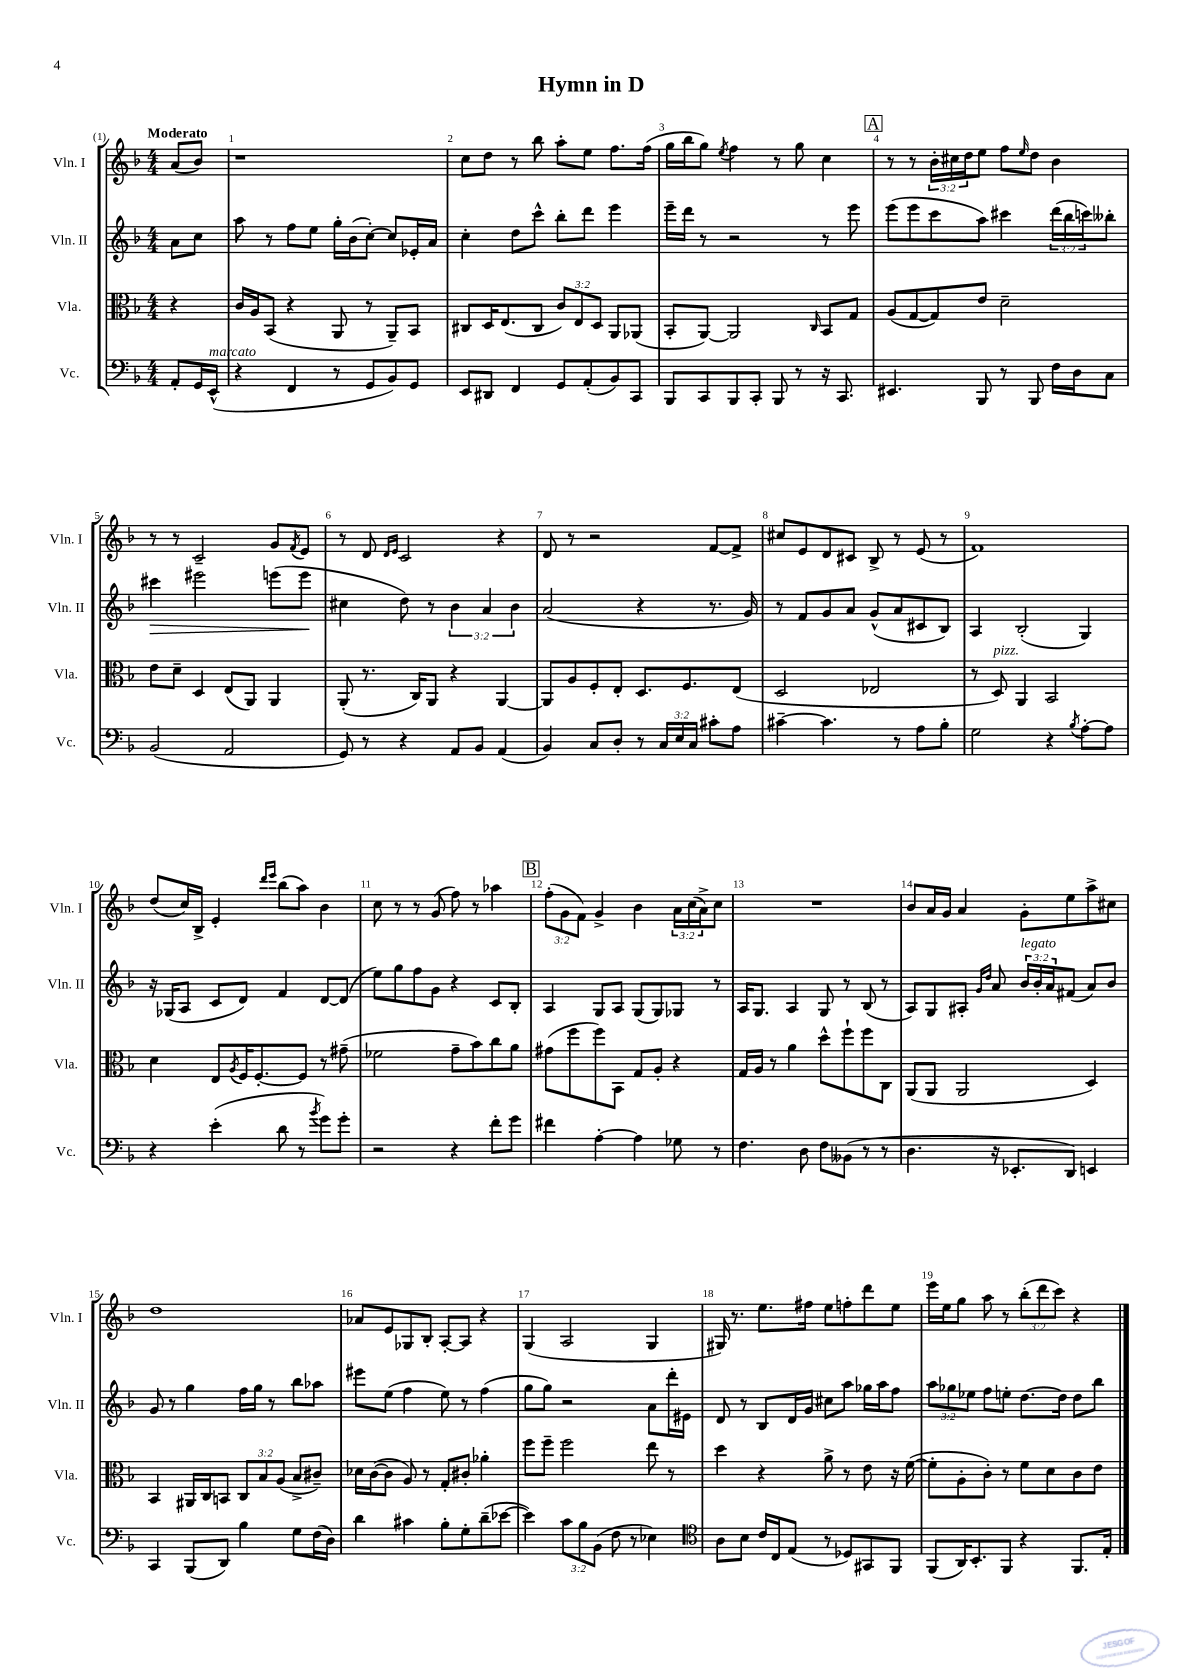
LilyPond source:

\header { title = "Hymn in D" }
<<
\new StaffGroup <<
\new Staff = "s0" \with { instrumentName = "Vln. I" shortInstrumentName = "Vln. I" } {
    \clef treble \key f \major \numericTimeSignature \time 4/4 \override Staff.TupletNumber.text = #tuplet-number::calc-fraction-text \partial 4 \tempo "Moderato"
    a'8( bes'8) |
    r1 |
    c''8 d''8 r8 bes''8 a''8-. e''8 f''8. f''16( |
    g''16 bes''16 g''8) \acciaccatura { e''8 } f''4 r8 g''8 c''4 |
    \mark \markup { \box "A" } r8 r8 \tuplet 3/2 { bes'16-. cis''16 d''16 } e''8 f''8 \grace { e''16 } d''8 bes'4 |
    r8 r8 c'2-- g'8 \acciaccatura { f'8 } e'8 |
    r8 d'8 \grace { d'16 e'16 } c'2 r4 |
    d'8 r8 r2 f'8~ f'8-> |
    cis''8 e'8 d'8 cis'8 bes8-> r8 e'8( r8 |
    f'1) |
    d''8( c''16) bes16-> e'4-. \grace { d'''16 e'''16 } bes''8( a''8) bes'4 |
    c''8 r8 r8 g'8( f''8) r8 aes''4 |
    \mark \markup { \box "B" } \tuplet 3/2 { f''8-.( g'8 f'8) } g'4-> bes'4 \tuplet 3/2 { a'16 c''16( a'16->) } c''8 |
    R1 |
    bes'8 a'16 g'16 a'4 g'8-. e''8 a''8-> cis''8 |
    d''1 |
    aes'8 e'8 ges8 bes8-. a8~-. a8 r4 |
    g4( a2 g4 |
    gis16) r8. e''8. fis''16 e''8 f''8-. d'''8 e''8 |
    e'''16 e''16 g''8 a''8 r8 \tuplet 3/2 { bes''8-.( d'''8 c'''8) } r4 \bar "|." |
}
\new Staff = "s1" \with { instrumentName = "Vln. II" shortInstrumentName = "Vln. II" } {
    \clef treble \key f \major \numericTimeSignature \time 4/4 \override Staff.TupletNumber.text = #tuplet-number::calc-fraction-text \partial 4
    a'8 c''8 |
    a''8 r8 f''8 e''8 g''16-. bes'16( c''8~-.) c''8 ees'16-. a'16 |
    c''4-. d''8 c'''8-^ bes''8-. d'''8 e'''4 |
    e'''16-- d'''16 r8 r2 r8 e'''8 |
    \mark \markup { \box "A" } e'''8( e'''8 c'''8 a''8) cis'''4 \tuplet 3/2 { d'''16( bes''16 c'''16) } beses''8-. |
    cis'''4\> eis'''2 e'''8( e'''8\! |
    cis''4 d''8) r8 \tuplet 3/2 { bes'4 a'4 bes'4 } |
    a'2( r4 r8. g'16) |
    r8 f'8 g'8 a'8 g'8-^( a'8 cis'8 bes8) |
    a4 bes2-.( g4) |
    r16 ges16( a8 c'8 d'8) f'4 d'8~ d'8( |
    e''8) g''8 f''8 g'8 r4 c'8 bes8-. |
    \mark \markup { \box "B" } a4 g8 a8 g8( g8) ges8 r8 |
    a16 g8. a4 g8 r8 bes8( r8 |
    a8) g8 ais8-. \grace { g'16 d''16 } a'8 \tuplet 3/2 { bes'16^\markup { \italic "legato" } bes'16-. a'16 } fis'8( a'8) bes'8 |
    g'8 r8 g''4 f''16 g''16 r8 bes''8 aes''8 |
    eis'''8 e''8( f''4 e''8) r8 f''4( |
    g''8 g''8) r2 a'8 d'''16-. eis'16 |
    d'8 r8 bes8 d'16 g'16 cis''8 a''8 ges''16 a''16 f''8 |
    \tuplet 3/2 { a''8 ges''8 ees''8 } f''8 e''8-. d''8.~ d''16 d''8 bes''8 \bar "|." |
}
\new Staff = "s2" \with { instrumentName = "Vla." shortInstrumentName = "Vla." } {
    \clef alto \key f \major \numericTimeSignature \time 4/4 \override Staff.TupletNumber.text = #tuplet-number::calc-fraction-text \partial 4
    r4 |
    c'16 a16 bes,8( r4 a,8 r8 a,8--) bes,8 |
    cis8 d16 e8.( cis8 \tuplet 3/2 { c'8) e8 d8 } a,8 aes,8( |
    bes,8-. a,8~) a,2 \grace { c16 } bes,8 g8 |
    \mark \markup { \box "A" } a8( g8~ g8) e'8 d'2-- |
    e'8 d'8-- d4 e8( a,8) a,4 |
    a,8-.( r8. c16) a,8 r4 a,4~ |
    a,8 a8 f8-. e8-. d8. f8. e8( |
    d2 ees2 |
    r8 d8^\markup { \italic "pizz." }) a,4 bes,2 |
    d'4 e8 \acciaccatura { a8 } f16 f8.~-. f8 r8 gis'8--( |
    fes'2 g'8-- bes'8) c''8 a'8 |
    \mark \markup { \box "B" } gis'8( f''8 f''8) bes,8 g8 a8-. r4 |
    g16 a16 r8 a'4 d''8-^ f''8-! f''8 c8 |
    a,8( a,8 a,2 d4) |
    bes,4 ais,16 c16 b,8 \tuplet 3/2 { c8 bes8 a8( } bes8-> cis'8--) |
    des'16 c'16~( c'8 a8) r8 g8-. cis'8-. aes'4-. |
    f''8 f''8-- f''2 e''8 r8 |
    d''4 r4 a'8-> r8 e'8 r16 f'16~( |
    f'8-. a8-. c'8-.) r8 f'8 d'8 c'8 e'8 \bar "|." |
}
\new Staff = "s3" \with { instrumentName = "Vc." shortInstrumentName = "Vc." } {
    \clef bass \key f \major \numericTimeSignature \time 4/4 \override Staff.TupletNumber.text = #tuplet-number::calc-fraction-text \partial 4
    a,8-. g,16 e,16-^^\markup { \italic "marcato" }( |
    r4 f,4 r8 g,8 bes,8) g,8 |
    e,8 dis,8 f,4 g,8 a,8-.( bes,8) c,8 |
    bes,,8 c,8 bes,,8 c,8-. bes,,8 r8 r16 c,8. |
    \mark \markup { \box "A" } eis,4. bes,,8 r8 bes,,8 f16 d16 c8 |
    bes,2( a,2 |
    g,8) r8 r4 a,8 bes,8 a,4( |
    bes,4) c8 d8-. r8 \tuplet 3/2 { c16 e16 c16 } cis'8-. a8 |
    cis'4~-- cis'4. r8 a8 bes8-. |
    g2 r4 \acciaccatura { bes8 } a8~-. a8 |
    r4 e'4-.( d'8 r8 \acciaccatura { bes'8 } g'8) g'8-. |
    r2 r4 f'8-. g'8 |
    \mark \markup { \box "B" } fis'4 a4~-. a4 ges8 r8 |
    f4. d8 f8 beses,8( r8 r8 |
    d4. r16 ees,8.-. d,8) e,4 |
    c,4 bes,,8( d,8) bes4 g8 f16( d16) |
    d'4 cis'4 bes8-. g8-. d'8--( ees'8~ |
    ees'4) \tuplet 3/2 { c'8 bes8 bes,8( } f8 r8 ees4) |
    \clef tenor a8 bes8 c'16 c16 e8( r8 des8) gis,8 f,8 |
    f,8( a,16) bes,8.-. f,8 r4 f,8. e16-. \bar "|." |
}
>>
>>
\layout { \context { \Score \override BarNumber.break-visibility = ##(#f #t #t) barNumberVisibility = #all-bar-numbers-visible } }
